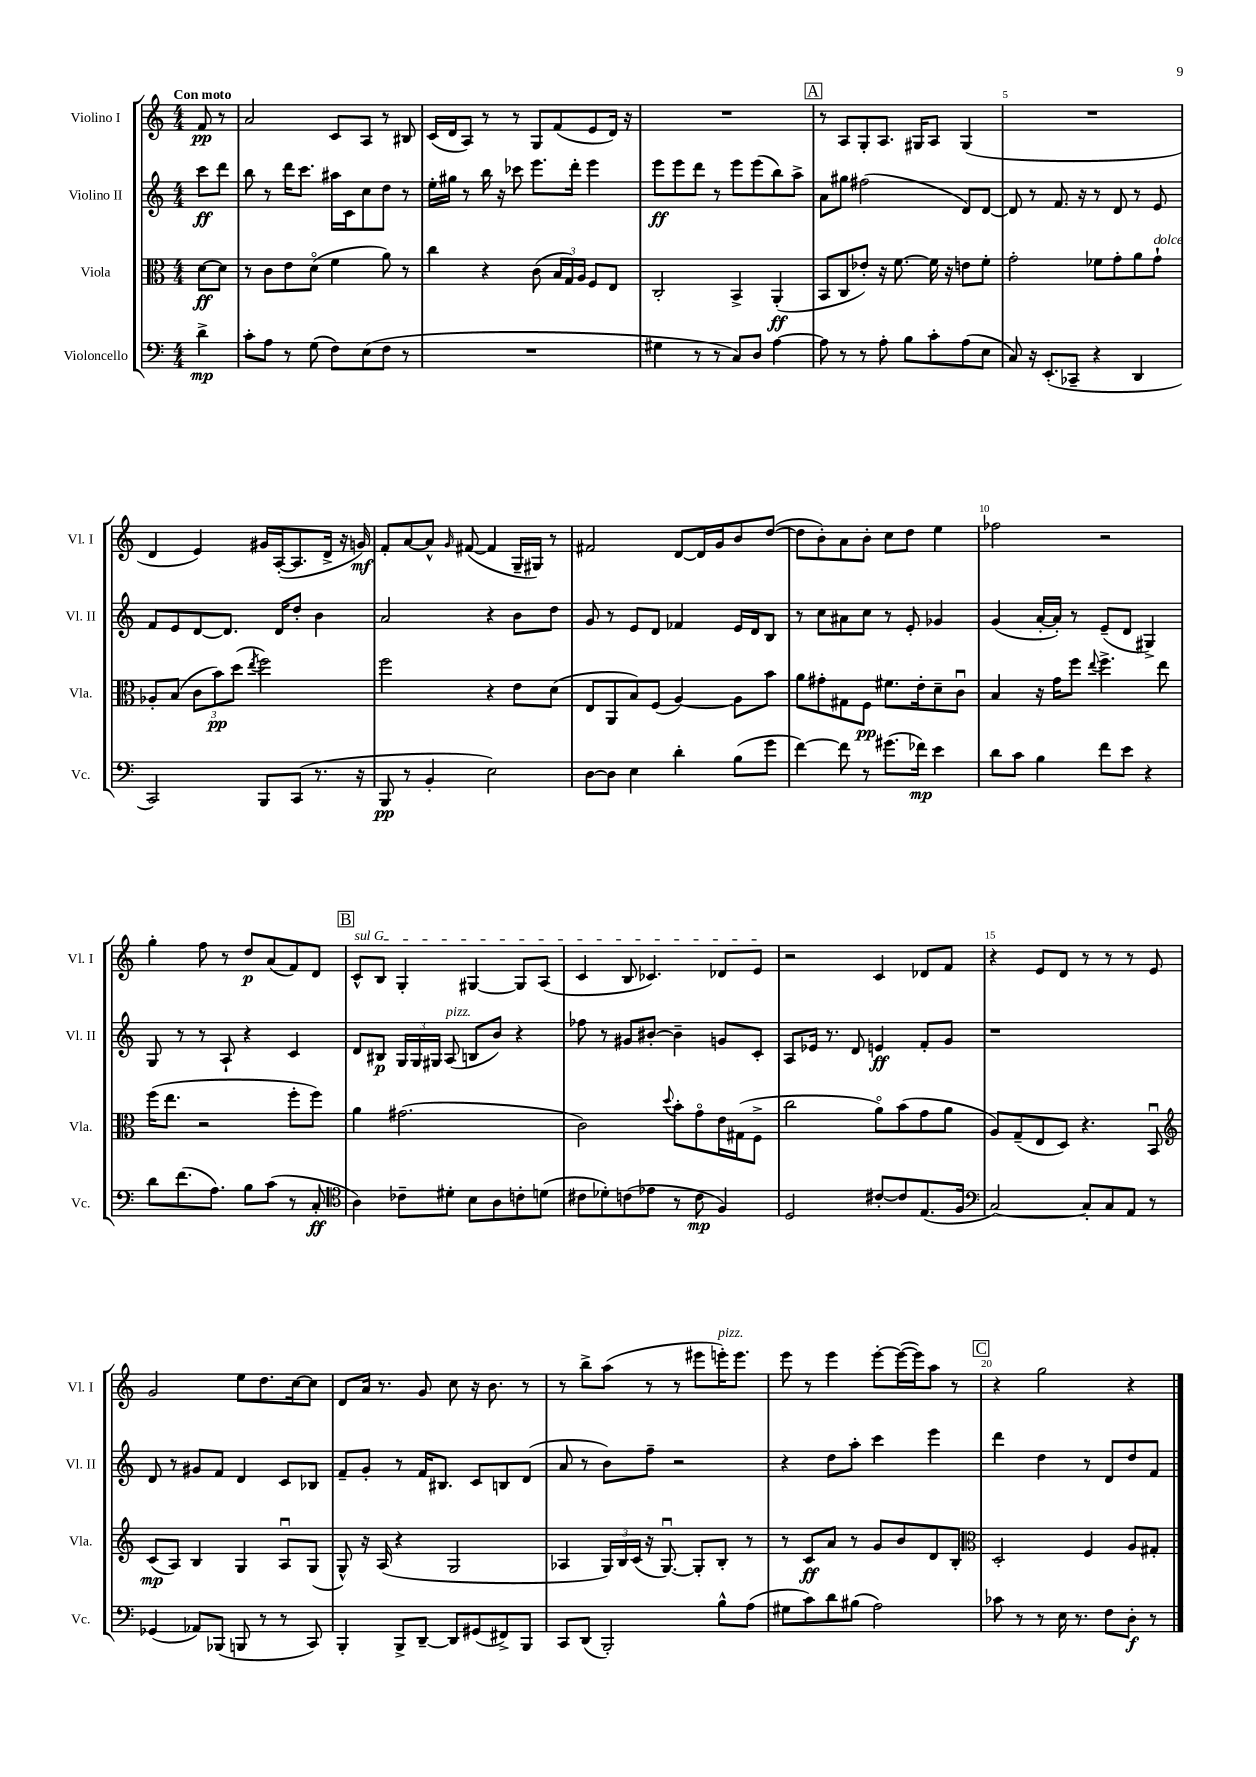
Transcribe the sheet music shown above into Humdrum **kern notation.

**kern	**dynam	**kern	**dynam	**kern	**dynam	**kern	**dynam
*part4	*part4	*part3	*part3	*part2	*part2	*part1	*part1
*staff4	*staff4	*staff3	*staff3	*staff2	*staff2	*staff1	*staff1
*I"Violoncello	*	*I"Viola	*	*I"Violino II	*	*I"Violino I	*
*I'Vc.	*	*I'Vla.	*	*I'Vl. II	*	*I'Vl. I	*
*clefF4	*	*clefC3	*	*clefG2	*	*clefG2	*
*k[]	*	*k[]	*	*k[]	*	*k[]	*
*M4/4	*	*M4/4	*	*M4/4	*	*M4/4	*
=	=	=	=	=	=	=	=
!	!	!	!	!	!	!LO:TX:a:B:t=Con moto	!
4d^\	mp	[8d\L	ff	8ccc\L	ff	8f/	pp
.	.	8d\J]	.	8ddd\J	.	8r	.
=1	=1	=1	=1	=1	=1	=1	=1
8c'\L	.	8r	.	8bb\	.	2a/	.
8A\J	.	8c\L	.	8r	.	.	.
8r	.	8e\	.	16ddd\KL	.	.	.
.	.	.	.	8.ccc\J	.	.	.
(8G\	.	(8d\J	.	.	.	.	.
8F\L)	.	4f\	.	16aa#X\LL	.	8c/L	.
.	.	.	.	16c\J	.	.	.
(8E\	.	.	.	8cc\	.	8A/J	.
8F\J	.	8a\)	.	8dd\J	.	8r	.
8r	.	8r	.	8r	.	8B#X/	.
=2	=2	=2	=2	=2	=2	=2	=2
1r	.	4cc\	.	16ee'\LL	.	(16c/LL	.
.	.	.	.	16gg#X\JJ	.	16d/J	.
.	.	.	.	8r	.	8A/J)	.
.	.	4r	.	16bb\	.	8r	.
.	.	.	.	16r	.	.	.
.	.	.	.	8ccc-X\	.	8r	.
.	.	(8c\	.	8.eee\L	.	8G/L	.
.	.	24B/LL	.	.	.	(8f/	.
.	.	24G/)	.	.	.	.	.
.	.	.	.	16ddd'\Jk	.	.	.
.	.	24A/JJ	.	.	.	.	.
.	.	8F/L	.	4eee\	.	8e/	.
.	.	8E/J	.	.	.	16d/Jk)	.
.	.	.	.	.	.	16r	.
=3	=3	=3	=3	=3	=3	=3	=3
4G#X\	.	2C'/	.	8eee\L	ff	1r	.
.	.	.	.	8eee\	.	.	.
8r	.	.	.	8ddd\J	.	.	.
8r	.	.	.	8r	.	.	.
8C/L)	.	4BB^/	.	8eee\L	.	.	.
8D/J	.	.	.	(8eee\	.	.	.
[4A\	.	(4AA'/	ff	8bb\)	.	.	.
.	.	.	.	8aa^\J	.	.	.
!!LO:REH:place=s1:t=A
=4	=4	=4	=4	=4	=4	=4	=4
8A\]	.	8BB/L	.	8a\L	.	8r	.
8r	.	8C/	.	8gg#X\J	.	8A/L	.
8r	.	8e-X'/J)	.	(2ff#X\	.	8G'/	.
8A'\	.	16r	.	.	.	8.A/J	.
.	.	[8.f\	.	.	.	.	.
8B\L	.	.	.	.	.	.	.
.	.	.	.	.	.	16G#X/KL	.
8c'\	.	16f\]	.	.	.	8A/J	.
.	.	16r	.	.	.	.	.
(8A\	.	8en\L	.	8d/L)	.	(4G#/	.
8E\J	.	8f'\J	.	[8d/J	.	.	.
=5	=5	=5	=5	=5	=5	=5	=5
8C/)	.	2g'\	.	8d/]	.	1r	.
16r	.	.	.	8r	.	.	.
(8.EE'/L	.	.	.	.	.	.	.
.	.	.	.	8.f/	.	.	.
8CC-X~/J	.	.	.	.	.	.	.
.	.	.	.	16r	.	.	.
4r	.	8f-X\L	.	8r	.	.	.
.	.	8g'\	.	8d/	.	.	.
4DD/	.	8a\	.	8r	.	.	.
!	!	!LO:TX:a:i:t=dolce	!	!	!	!	!
.	.	8g`\J	.	8e/	.	.	.
!!LO:LB:g=z
=6	=6	=6	=6	=6	=6	=6	=6
2CC/)	.	8A-X'/L	.	8f/L	.	4d/	.
.	.	(8B/J	.	8e/	.	.	.
.	.	12c\L	.	[8d/	.	4e/)	.
.	.	12b\)	pp	.	.	.	.
.	.	.	.	8.d/J]	.	.	.
.	.	(12dd\J	.	.	.	.	.
.	.	8qee/	.	.	.	.	.
8BBB/L	.	2ff\)	.	.	.	16g#X/LL	.
.	.	.	.	16d/KL	.	([16A'/J	.
(8CC/J	.	.	.	8dd'/J	.	8.A/]	.
8.r	.	.	.	4b\	.	.	.
.	.	.	.	.	.	16d^/Jk	.
.	.	.	.	.	.	16r	.
16r	.	.	.	.	.	16gn/)	mf
=7	=7	=7	=7	=7	=7	=7	=7
8BBB/	pp	2ff\	.	2a/	.	8f'/L	.
8r	.	.	.	.	.	[8a/	.
4BB'/	.	.	.	.	.	8a^^/J]	.
.	.	.	.	.	.	16qqg/	.
.	.	.	.	.	.	([8f#X/	.
2E\)	.	4r	.	4r	.	4f#/]	.
.	.	8e\L	.	8b\L	.	16G~/LL	.
.	.	.	.	.	.	16G#X/JJ)	.
.	.	(8d\J	.	8dd\J	.	8r	.
=8	=8	=8	=8	=8	=8	=8	=8
[8D\L	.	8E/L	.	8g/	.	2f#X/	.
8D\J]	.	8AA/	.	8r	.	.	.
4E\	.	8B/)	.	8e/L	.	.	.
.	.	(8F/J	.	8d/J	.	.	.
4d'\	.	[4A/)	.	4f-X/	.	[8d/L	.
.	.	.	.	.	.	16d/L]	.
.	.	.	.	.	.	16g/J	.
(8B\L	.	8A\L]	.	16e/LL	.	8b/	.
.	.	.	.	16d/J	.	.	.
8g\J	.	8b\J	.	8B/J	.	([8dd/J	.
=9	=9	=9	=9	=9	=9	=9	=9
[4f\)	.	8a\L	.	8r	.	8dd\L]	.
.	.	8g#X'\	.	8cc\L	.	8b'\)	.
8f\]	.	8G#X\	.	8a#X\	.	8a\	.
8r	.	8F\J	pp	8cc\J	.	8b'\J	.
(8.g#X\L	.	8.f#X\L	.	8r	.	8cc\L	.
.	.	.	.	8e'/	.	8dd\J	.
16f-X\Jk)	mp	16e'\k	.	.	.	.	.
4e\	.	8d~\	.	4g-X/	.	4ee\	.
.	.	8cu\J	.	.	.	.	.
=10	=10	=10	=10	=10	=10	=10	=10
8d\L	.	4B/	.	(4g/	.	2ff-X\	.
8c\J	.	.	.	.	.	.	.
4B\	.	16r	.	[16a'/LL	.	.	.
.	.	16g\KL	.	16a'/JJ])	.	.	.
.	.	8ff\J	.	8r	.	.	.
.	.	8qqee/	.	.	.	.	.
8f\L	.	4.ff^\	.	(8e~/L	.	2r	.
8e\J	.	.	.	8d/J	.	.	.
4r	.	.	.	4G#X^/)	.	.	.
.	.	8ee\	.	.	.	.	.
!!LO:LB:g=z
=11	=11	=11	=11	=11	=11	=11	=11
8d\L	.	(16ff\KL	.	8G/	.	4gg'\	.
.	.	8.ee\J	.	.	.	.	.
(8.f\	.	.	.	8r	.	.	.
.	.	2r	.	8r	.	8ff\	.
8.A\J)	.	.	.	.	.	.	.
.	.	.	.	8A`/	.	8r	.
8B\L	.	.	.	4r	.	8dd/L	p
(8c\J	.	.	.	.	.	(8a/	.
8r	.	8ff'\L	.	4c/	.	8f/)	.
8C'/	ff	8ff\J)	.	.	.	8d/J	.
!!LO:REH:place=s1:t=B
=12	=12	=12	=12	=12	=12	=12	=12
*clefC4	*	*	*	*	*	*	*
!	!	!	!	!	!	!LO:TX:a:i:t=sul G	!
4A\)	.	4a\	.	8d/L	.	8c^^/L	.
.	.	.	.	8B#X/J	p	8B/J	.
8c-X~\L	.	(2.g#X\	.	24G/LL	.	4G'/	.
.	.	.	.	24G/	.	.	.
.	.	.	.	24G#X/JJ	.	.	.
!	!	!	!	!LO:TX:a:i:t=pizz.	!	!	!
8d#X'\J	.	.	.	(8A/	.	.	.
8B\L	.	.	.	8Bn/L	.	[4G#X/	.
8A\	.	.	.	8b/J)	.	.	.
8cn'\	.	.	.	4r	.	8G#/L]	.
(8dn\J	.	.	.	.	.	(8A/J	.
=13	=13	=13	=13	=13	=13	=13	=13
8c#X\L	.	2c\)	.	8ff-X\	.	4c/	.
8d-X'\)	.	.	.	8r	.	.	.
(8cn\	.	.	.	8g#X/L	.	8B/	.
8e-X\J	.	.	.	[8b#X'/J	.	4.c-X/)	.
.	.	8qqdd/	.	.	.	.	.
8r	.	8b'\L	.	4b#~\]	.	.	.
8c\	mp	8g\	.	.	.	.	.
4F/)	.	16e\L	.	8gn/L	.	8d-X/L	.
.	.	(16G#X\J	.	.	.	.	.
.	.	8F^\J	.	8c'/J	.	8e/J	.
=14	=14	=14	=14	=14	=14	=14	=14
2D/	.	2cc\	.	8A/L	.	2r	.
.	.	.	.	16e-X/Jk	.	.	.
.	.	.	.	8.r	.	.	.
.	.	.	.	8d/	.	.	.
[8c#X'/L	.	8a\L)	.	4en/	ff	4c/	.
8c#/]	.	(8b\	.	.	.	.	.
(8.E/	.	8g\	.	8f'/L	.	8d-X/L	.
.	.	8a\J	.	8g/J	.	8f/J	.
16F/Jk	.	.	.	.	.	.	.
=15	=15	=15	=15	=15	=15	=15	=15
*clefF4	*	*	*	*	*	*	*
[2C/)	.	8A/L)	.	1r	.	4r	.
.	.	(8G~/	.	.	.	.	.
.	.	8E/	.	.	.	8e/L	.
.	.	8D/J)	.	.	.	8d/J	.
8C'/L]	.	4.r	.	.	.	8r	.
8C/	.	.	.	.	.	8r	.
8AA/J	.	.	.	.	.	8r	.
8r	.	8BBu/	.	.	.	8e/	.
!!LO:LB:g=z
=16	=16	=16	=16	=16	=16	=16	=16
*	*	*clefG2	*	*	*	*	*
(4GG-X/	.	(8c/L	mp	8d/	.	2g/	.
.	.	8A/J)	.	8r	.	.	.
8AA-X/L)	.	4B/	.	8g#X/L	.	.	.
(8BBB-X/J	.	.	.	8f/J	.	.	.
8BBBn/	.	4G/	.	4d/	.	8ee\L	.
8r	.	.	.	.	.	8.dd\	.
8r	.	8Au/L	.	8c/L	.	.	.
.	.	.	.	.	.	[16cc\k	.
8CC/)	.	(8G/J	.	8B-X/J	.	8cc\J]	.
=17	=17	=17	=17	=17	=17	=17	=17
4BBB'/	.	8G^^/)	.	8f~/L	.	8d/L	.
.	.	16r	.	8g'/J	.	16a/Jk	.
.	.	(16A/	.	.	.	8.r	.
8BBB^/L	.	4r	.	8r	.	.	.
[8DD~/J	.	.	.	16f/KL	.	8g/	.
.	.	.	.	8.B#X/J	.	.	.
8DD/L]	.	2G/	.	.	.	8cc\	.
(8GG#X/	.	.	.	8c/L	.	16r	.
.	.	.	.	.	.	8.b\	.
8FF#X^/)	.	.	.	8Bn/	.	.	.
8BBB/J	.	.	.	(8d/J	.	8r	.
=18	=18	=18	=18	=18	=18	=18	=18
8CC/L	.	4A-X/	.	8a/	.	8r	.
(8DD/J	.	.	.	8r	.	8bb^\L	.
2BBB'/)	.	24G/LL)	.	8b\L)	.	(8aa\J	.
.	.	24B/	.	.	.	.	.
.	.	(24c/JJ	.	.	.	.	.
.	.	16r	.	8ff~\J	.	8r	.
.	.	[8.Gu/)	.	.	.	.	.
.	.	.	.	2r	.	8r	.
.	.	8G'/L]	.	.	.	8eee#X\L	.
!	!	!	!	!	!	!LO:TX:a:i:t=pizz.	!
8B^^\L	.	8B'/J	.	.	.	16eeen'\K)	.
.	.	.	.	.	.	8.eee\J	.
(8A\J	.	8r	.	.	.	.	.
=19	=19	=19	=19	=19	=19	=19	=19
8G#X\L	.	8r	.	4r	.	8eee\	.
8c\)	.	8c/L	ff	.	.	8r	.
8d\	.	8a/J	.	8dd\L	.	4eee\	.
(8B#X\J	.	8r	.	8aa'\J	.	.	.
2A\)	.	8g/L	.	4ccc\	.	[8eee'\L	.
.	.	8b/	.	.	.	(16eee\L_	.
.	.	.	.	.	.	16eee\J])	.
.	.	8d/	.	4eee\	.	8aa\J	.
.	.	8B'/J	.	.	.	8r	.
!!LO:REH:place=s1:t=C
=20	=20	=20	=20	=20	=20	=20	=20
*	*	*clefC3	*	*	*	*	*
8c-X\	.	2D'/	.	4ddd\	.	4r	.
8r	.	.	.	.	.	.	.
8r	.	.	.	4dd\	.	2gg\	.
16E\	.	.	.	.	.	.	.
8.r	.	.	.	.	.	.	.
.	.	4F/	.	8r	.	.	.
8F\L	.	.	.	8d/L	.	.	.
8D'\J	f	8A/L	.	8dd/	.	4r	.
8r	.	8G#X'/J	.	8f/J	.	.	.
==	==	==	==	==	==	==	==
*-	*-	*-	*-	*-	*-	*-	*-
